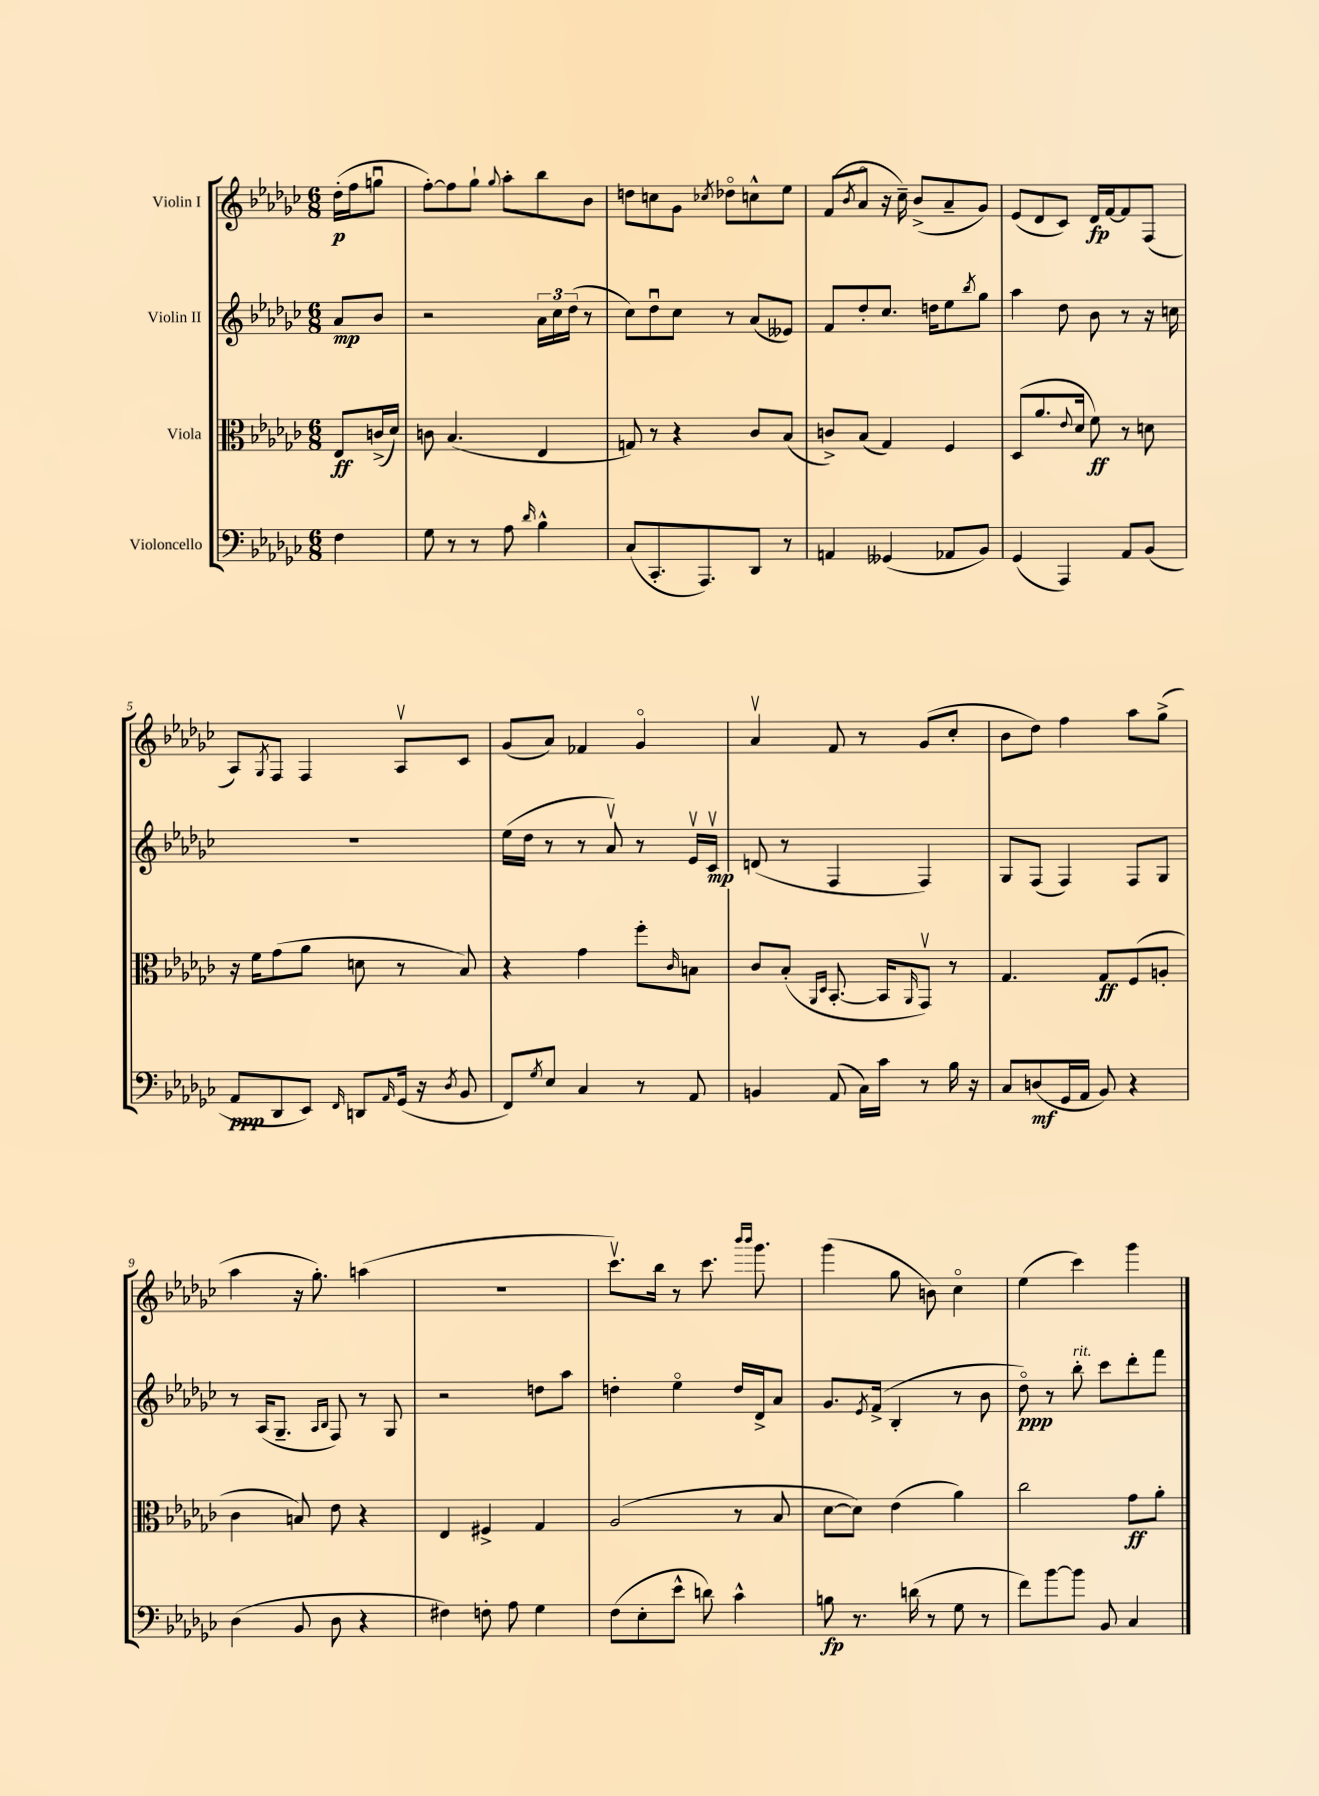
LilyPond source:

<<
\new StaffGroup <<
\new Staff = "s0" \with { instrumentName = "Violin I" } {
    \clef treble \key ges \major \numericTimeSignature \time 6/8 \partial 4
    des''16-.\p( f''16 g''8\downbow |
    f''8~-.) f''8 ges''8-! \appoggiatura { ges''8 } aes''8-. bes''8 bes'8 |
    d''8 c''8 ges'8 \acciaccatura { ces''8 } des''8\flageolet c''8-^ ees''8 |
    f'8( \acciaccatura { bes'8 } aes'8\flageolet r16 ces''16--) bes'8->( aes'8-- ges'8) |
    ees'8( des'8 ces'8) des'16\fp f'16~ f'8 f8( |
    aes8) \acciaccatura { ges8 } f8 f4 aes8\upbow ces'8 |
    ges'8( aes'8) fes'4 ges'4\flageolet |
    aes'4\upbow f'8 r8 ges'8( ces''8-. |
    bes'8 des''8) f''4 aes''8 ges''8->( |
    aes''4 r16 ges''8.-.) a''4( |
    R2. |
    ces'''8.\upbow) bes''16 r8 ces'''8. \grace { bes'''16 bes'''16 } ges'''8. |
    ges'''4( ges''8 b'8) ces''4\flageolet |
    ees''4( ces'''4) ges'''4 \bar "|." |
}
\new Staff = "s1" \with { instrumentName = "Violin II" } {
    \clef treble \key ges \major \numericTimeSignature \time 6/8 \partial 4
    aes'8\mp bes'8 |
    r2 \tuplet 3/2 { aes'16 ces''16 des''16( } r8 |
    ces''8) des''8\downbow ces''8 r8 aes'8( eeses'8) |
    f'8 des''8-. ces''8. d''16 ees''8 \acciaccatura { bes''8 } ges''8 |
    aes''4 des''8 bes'8 r8 r16 c''16 |
    R2. |
    ees''16( des''16 r8 r8 aes'8\upbow) r8 ees'16\upbow ces'16\upbow\mp |
    d'8( r8 f4 f4) |
    ges8 f8( f4) f8 ges8 |
    r8 aes16( ges8.-- \grace { aes16 bes16 } f8) r8 ges8 |
    r2 d''8 aes''8 |
    d''4-. ees''4\flageolet d''16 des'16-> aes'8 |
    ges'8. \acciaccatura { ees'8 } f'16->( bes4-. r8 bes'8 |
    des''8\flageolet\ppp) r8 bes''8-.^\markup { \italic "rit." } ces'''8 des'''8-. f'''8 \bar "|." |
}
\new Staff = "s2" \with { instrumentName = "Viola" } {
    \clef alto \key ges \major \numericTimeSignature \time 6/8 \partial 4
    ees8\ff c'16->( des'16) |
    c'8 bes4.( ees4 |
    g8) r8 r4 ces'8 bes8( |
    c'8->) bes8( ges4) f4 |
    des8( aes'8. \appoggiatura { ees'8 } des'16 f'8\ff) r8 d'8 |
    r16 f'16 ges'8( aes'8 d'8 r8 bes8) |
    r4 ges'4 f''8-. \grace { ces'16 } b8 |
    ces'8 bes8-.( \grace { aes,16 des16 } bes,8.~-. bes,16 \grace { aes,16 } ges,8\upbow) r8 |
    ges4. ges8\ff f8( a8-. |
    ces'4 b8) ees'8 r4 |
    ees4 fis4-> ges4 |
    aes2( r8 bes8 |
    des'8~ des'8) ees'4( aes'4) |
    ces''2 ges'8\ff aes'8-. \bar "|." |
}
\new Staff = "s3" \with { instrumentName = "Violoncello" } {
    \clef bass \key ges \major \numericTimeSignature \time 6/8 \partial 4
    f4 |
    ges8 r8 r8 aes8 \grace { des'16 } bes4-^ |
    ces8( ces,8.-. aes,,8.) des,8 r8 |
    a,4 geses,4( aes,8 bes,8) |
    ges,4( aes,,4) aes,8 bes,8( |
    aes,8\ppp des,8 ees,8) \grace { f,16 } d,8 \grace { aes,16 } ges,16( r16 \acciaccatura { des8 } bes,8 |
    f,8) \acciaccatura { ges8 } ees8 ces4 r8 aes,8 |
    b,4 aes,8( ces16) ces'16 r8 bes16 r16 |
    ces8 d8\mf( ges,16 aes,16 bes,8) r4 |
    des4( bes,8 des8 r4 |
    fis4) f8-. aes8 ges4 |
    f8( ees8-. ees'8-^ d'8) ces'4-^ |
    b8\fp r8. d'16( r8 ges8 r8 |
    f'8) bes'8~ bes'8 bes,8 ces4 \bar "|." |
}
>>
>>
